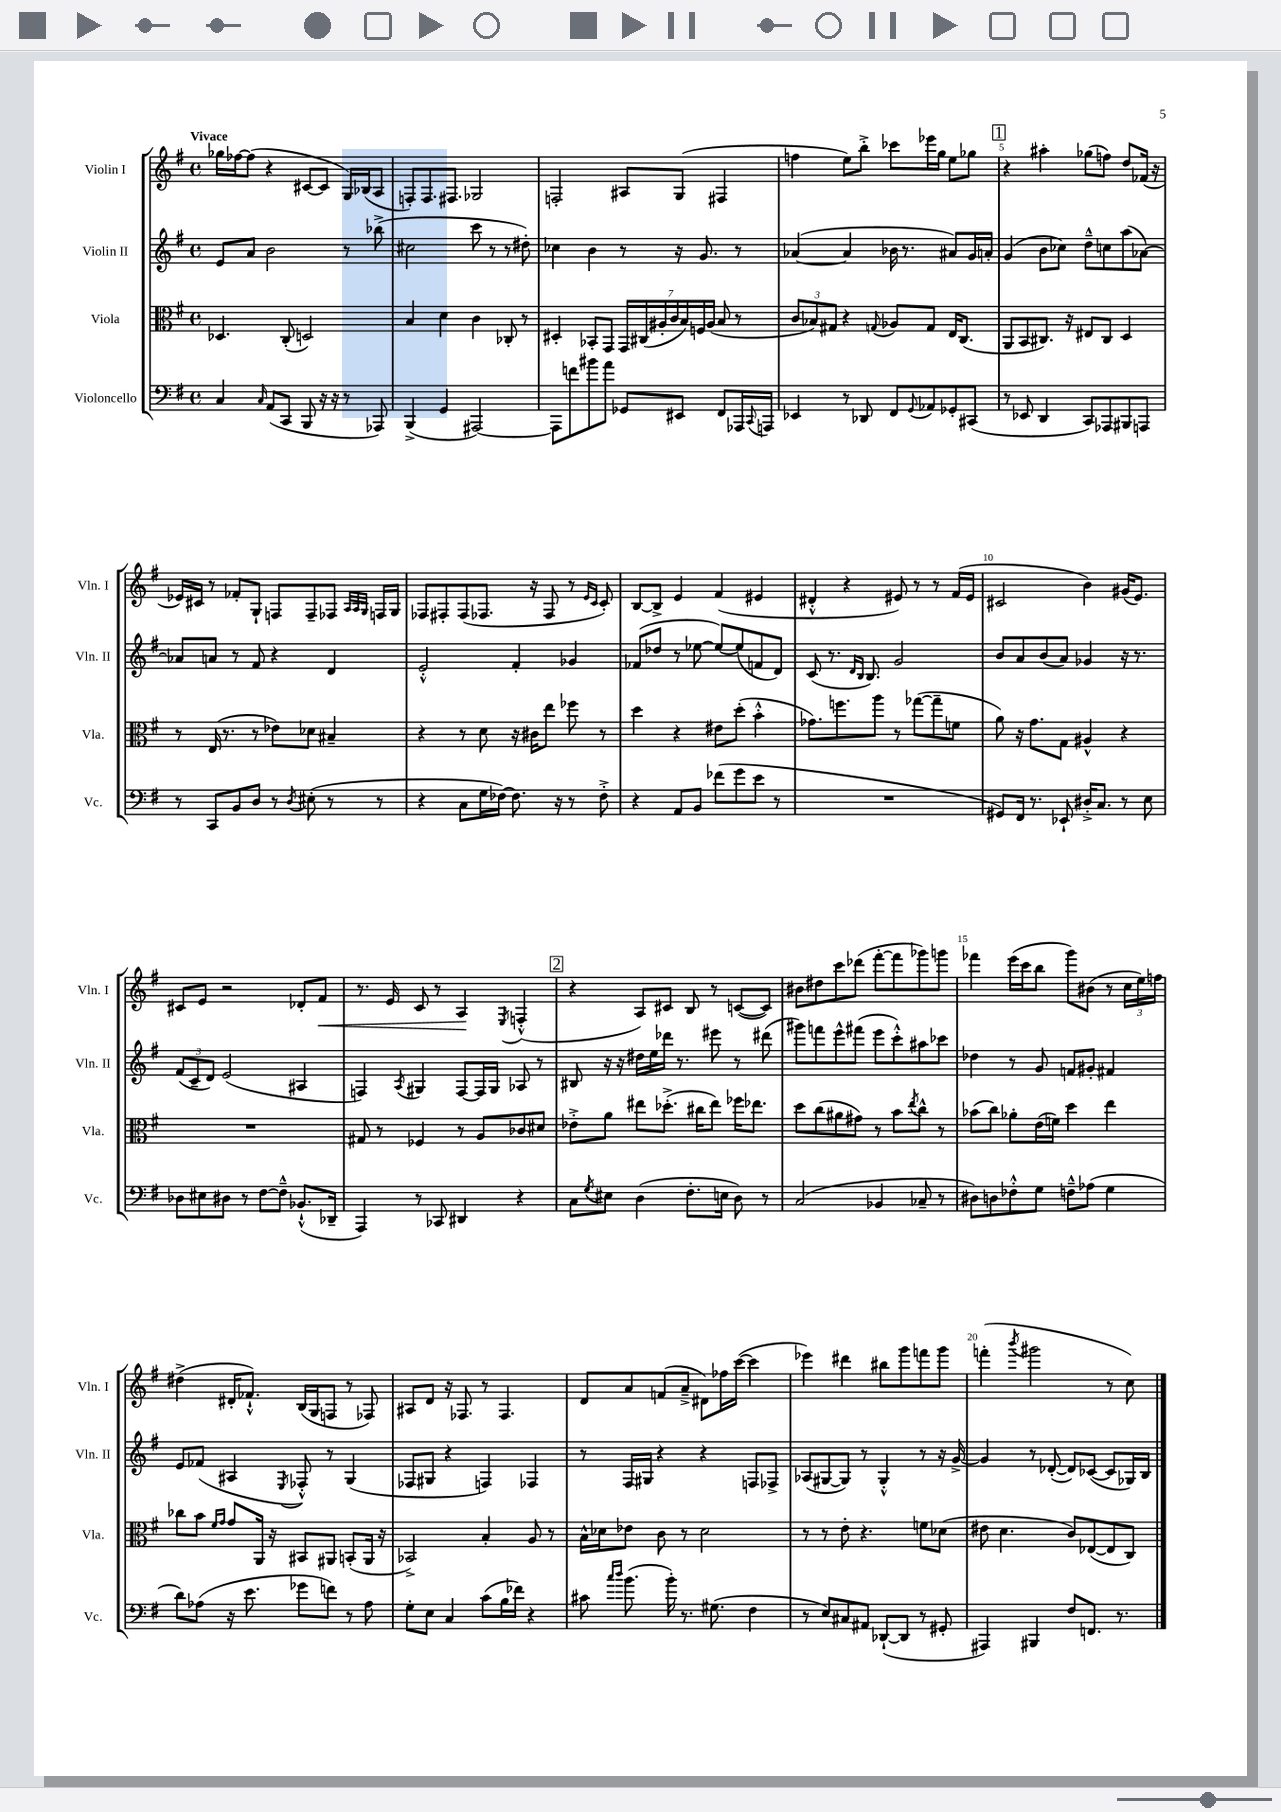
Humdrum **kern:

**kern	**kern	**kern	**kern
*staff4	*staff3	*staff2	*staff1
*clefF4	*clefC3	*clefG2	*clefG2
*k[f#]	*k[f#]	*k[f#]	*k[f#]
*M4/4	*M4/4	*M4/4	*M4/4
*met(c)	*met(c)	*met(c)	*met(c)
4C/	4.D-/	8e/L	16gg-\LL
.	.	.	[16ff-\J
.	.	8a/J	(8ff-\]J
16qqC/	.	.	.
(8AA/L	.	2b\	4r
8CC/J	(8C'/	.	.
8BBB/	2D/)	.	[8c#/L
16r	.	.	8c#/]J
16r	.	.	.
8r	.	8r	16G/LL)
.	.	.	(16B-/J
8AAA-/)	.	(8bb-^\	8A/J
=	=	=	=
(4BBB^/	4B/	2cc#\	8F'/L)
.	.	.	8.F/
4GG/	4d\	.	.
.	.	.	8.F#/J
[2AAA#/)	4c\	8ccc\	2G-/
.	.	8r	.
.	8C-'/	8r	.
.	8r	8dd#'\)	.
=	=	=	=
8AAA#\]L	4D#'/	4cc-\	2F'/
8f\	.	.	.
8b#\	8BB-'/L	4b\	.
8a\J	8GG/J	.	.
8GG-/L	28GG/LL	8r	8A#/L
.	(28C#/	.	.
.	28A#'/	.	.
.	28c/	.	.
8EE#/J	.	16r	(8G/J
.	28B/)	.	.
.	28F/	.	.
.	.	8.g/	.
.	(28A#/JJ	.	.
8FF#/L	8B/	.	4F#/
16AAA-/L	8r	8r	.
8qqCC/	.	.	.
16AAA/JJ	.	.	.
=	=	=	=
4EE-/	12c/L	([4a-/	4ff\
.	12B-/)	.	.
.	12G#/J	.	.
8r	4r	4a-/]	8ee\L)
8DD-/	.	.	8bb'^\J
.	8qqG/	.	.
8FF#/L	8A-/L	16b-\	8ccc-\L
.	.	8.r	.
8qqGG/	.	.	.
8AA-/	8G/J	.	16eee-\L
.	.	.	16gg\JJ
8GG-'/	16E/LK	8a#/L)	8ee\L
.	(8.C/J	.	.
(8CC#/J	.	16g/L	8gg-\J
.	.	16a'/JJ	.
=	=	=	=
8r	8AA/L	(4g/	4r
8EE-/	8BB/	.	.
4DD/	8.C#/J)	8b\L	4aa#'\
.	.	8cc-\J)	.
.	16r	.	.
8CC/L)	8E#/L	8dd~^^\L	(8gg-\L
8AAA-/	8C#/J	8cc\	8ff\J)
8BBB#/	4D/	(8aa\	8dd/L
8AAA/J	.	[8a-\J)	(16f-/Jk
.	.	.	16r
=	=	=	=
8r	8r	8a-/]L	16e-/LL)
.	.	.	16c#/JJ
8CC/L	(16E/	8a/J	8r
.	8.r	.	.
8BB/	.	8r	8f-'/L
8D/J	8r	8f#/	8G`/J
8r	8e-\L)	4r	8F/L
8qD/	.	.	.
(8E#'\	8d-\J	.	8F~/
8r	4B#~/	4d/	8F-/J
.	.	.	32qqA/LLL
.	.	.	32qqA/
.	.	.	32qqG/JJJ
8r	.	.	16F/LL
.	.	.	16G/JJ
=	=	=	=
4r	4r	2e'^^/	8F-/L
.	.	.	8F#'/
8C\L	8r	.	(8F#/
16G\L	8d\	.	8.F-/J
[16F-\JJ)	.	.	.
8.F-\]	16r	4f#'/	.
.	16c#\LK	.	16r
.	8ee\J	.	8F-/
16r	.	.	.
8r	8ff-\	4g-/	8r
.	.	.	16qqe/LL
.	.	.	16qqc/JJ
8F-'^\	8r	.	8c'/)
=	=	=	=
4r	4dd\	(8f-/L	[8B/L
.	.	8dd-/J	8B^/]J
8AA/L	4r	8r	4e/
8BB/J	.	[8ee-\	.
(8f-\L	8e#\L	8ee-/_L)	(4f#/
8g\	(8dd'\J	(8ee-/]	.
8e\J	4b'^^\	8f/	4e#/
8r	.	8d/J)	.
=	=	=	=
1r	8.g-\L)	(8c/	4d#'^^/
.	.	8.r	.
.	8.ff\	.	.
.	.	.	4r
.	.	16qqd/LL	.
.	.	16qqB/JJ	.
.	.	8.B/)	.
.	8aa\J	.	.
.	8r	2g/	8e#/)
.	([8gg-\L	.	8r
.	8gg-~\]	.	8r
.	8f\J	.	(16f#/LL
.	.	.	16e#/JJ
=	=	=	=
8GG#/L)	8a\)	8b/L	2c#/
16FF#/Jk	16r	8a/	.
8.r	8.g\L	.	.
.	.	(8b/	.
8EE-`/	8G\J	8a/J)	.
16D#'^/LK	4A#^^/	4g-/	4b\)
8.C/J	.	.	.
8r	4r	16r	(16g#/LK
.	.	8.r	8.e/J)
8E\	.	.	.
=	=	=	=
8D-\L	1r	(12f#/L	8c#/L
.	.	12c~/	.
8E#\	.	.	8e/J
.	.	12d/J)	.
8D#\J	.	(2e/	2r
8r	.	.	.
[8F#\L	.	.	.
8F#~^^\]J	.	.	.
(8.BB-`^^/L	.	4A#/	8d-'/L
.	.	.	8f#/J
16DD-~/Jk	.	.	.
=	=	=	=
4AAA/)	8G#/	4F/)	8.r
.	8r	.	.
.	.	.	16e/
.	.	8qA/	.
8r	4F-/	4G#/	8c/
8CC-/	.	.	8r
4DD#/	8r	[8F/L	4A/
.	8A/L	16F/]L	.
.	.	16G#/JJ	.
.	.	.	8qE/
4r	8c-/	8A-/	(4F'^^/
.	8d#/J	8r	.
=	=	=	=
8C\L	8e-'^\L	8B#/	4r
8qG/	.	.	.
8E#\J	8a\J	16r	.
.	.	16r	.
(4D\	8ee#\L	16dd#\LL	8A/L)
.	.	16ee\	.
.	(8.dd-'^\J	16ddd-\JJ	8c#/J
.	.	8.r	.
8.F#'\L	.	.	8B/
.	16cc#\LK	.	.
.	8ee#\J)	8eee#\	8r
16E\Jk	.	.	.
8D\)	16ff-\LK	8r	([8c/L
.	8.ee-\J	.	.
8r	.	(8ddd#\	8c/]J)
=	=	=	=
(2C/	8dd\L	8ggg#\L)	8b#\L
.	(8cc\	8fff\	8dd#\
.	8a#\	8eee^^\	8ccc\
.	8g#\J)	(8fff#\J	(8ddd-\J
4BB-/	8r	8eee\L	[8fff#'\L
.	8b\L	8ccc'^^\)	8fff#\]
.	8qee/	.	.
8C-~/	8cc^^\J	8aa#\	8ggg-\)
8r	8r	8ccc-\J	8ggg\J
=	=	=	=
8D#\L)	(8b-\L	4dd-\	4fff-\
8D\	8cc\J)	.	.
8F-'^^\	8a-'\L	8r	(16eee\LL
.	.	.	16ccc\J
8G\J	(16e\L	8g/	8bb\J
.	16f\JJ)	.	.
8F~^^\L	4dd\	8f/L	8ggg\L)
(8A-\J	.	8g#'/J	(8b#\J
4G\	4ee\	4f#/	8r
.	.	.	24cc\LL
.	.	.	24ee\)
.	.	.	24ff\JJ
=	=	=	=
8d\L)	8cc-\L	8e/L	(4dd#^\
(8A-\J	8b\J	(8f-/J	.
.	16qqf#/LL	.	.
.	16qqg/JJ	.	.
16r	8g/L	4A#/	16d#'/LK
8.e\	.	.	8.f-`^^/J)
.	16AA/Jk	.	.
.	16r	.	.
.	.	8qE/	.
8g-\L	8BB#/L	8F-'^^/)	(16B/LL
.	.	.	16G/J
8f\J)	8AA#/J	8r	8F/J
8r	(8BB'/L	(4G/	8r
8A-\	16AA#/Jk	.	8F-/)
.	16r	.	.
=	=	=	=
8G'\L	2BB-^/)	8F-/L	8A#/L
8E\J	.	8G#/J	8d/J
4C/	.	4r	16r
.	.	.	8.F-/
(8c\L	4B'/	4F/)	8r
16B\L	.	.	4.F-/
16f-\JJ)	.	.	.
4r	8A/	4F-/	.
.	8r	.	.
=	=	=	=
8c#\	16B^^\LL	8r	8d/L
.	16d-\J	.	.
16qqcc/LL	.	.	.
16qqdd/JJ	.	.	.
(8.b\	8e-\J	16F#/LL	8a/
.	.	16G#/JJ	.
.	8c\	4r	(8f/
16b'\)	.	.	.
8.r	8r	.	8a~^/J
.	2d-\	4r	8d#\L)
(8.G#\	.	.	.
.	.	.	16ff-\L
.	.	.	([16ccc\JJ
4F#\	.	8F/L	4ccc\]
.	.	8F-^/J	.
=	=	=	=
8r	8r	(8A-/L	4eee-\)
8E/L)	8r	[8G#/	.
8C#/	8e'\	8G#/]J)	4ddd#\
8AA#/J	4.r	8r	.
([8DD-`/L	.	4G#'^^/	8bb#\L
8DD-/]J	.	.	8ggg\
8r	8f\L	8r	8fff\
8GG#'/	(8d-\J	16r	8ggg\J
.	.	[16g^/	.
=	=	=	=
4AAA#/)	8e#\	4g/]	(4fff'\
.	4.d\	.	.
.	.	.	8qbbb/
4BBB#/	.	8r	2ggg#\
.	.	([8d-'/	.
8F#/L	8c/L)	8d-/]L)	.
8.FF/J	([8E-/	([8c-/J	.
.	8E-/]	8c-/]L	8r
8.r	.	.	.
.	8C/J)	16G-/L)	8cc\)
.	.	16B/JJ	.
==	==	==	==
*-	*-	*-	*-
